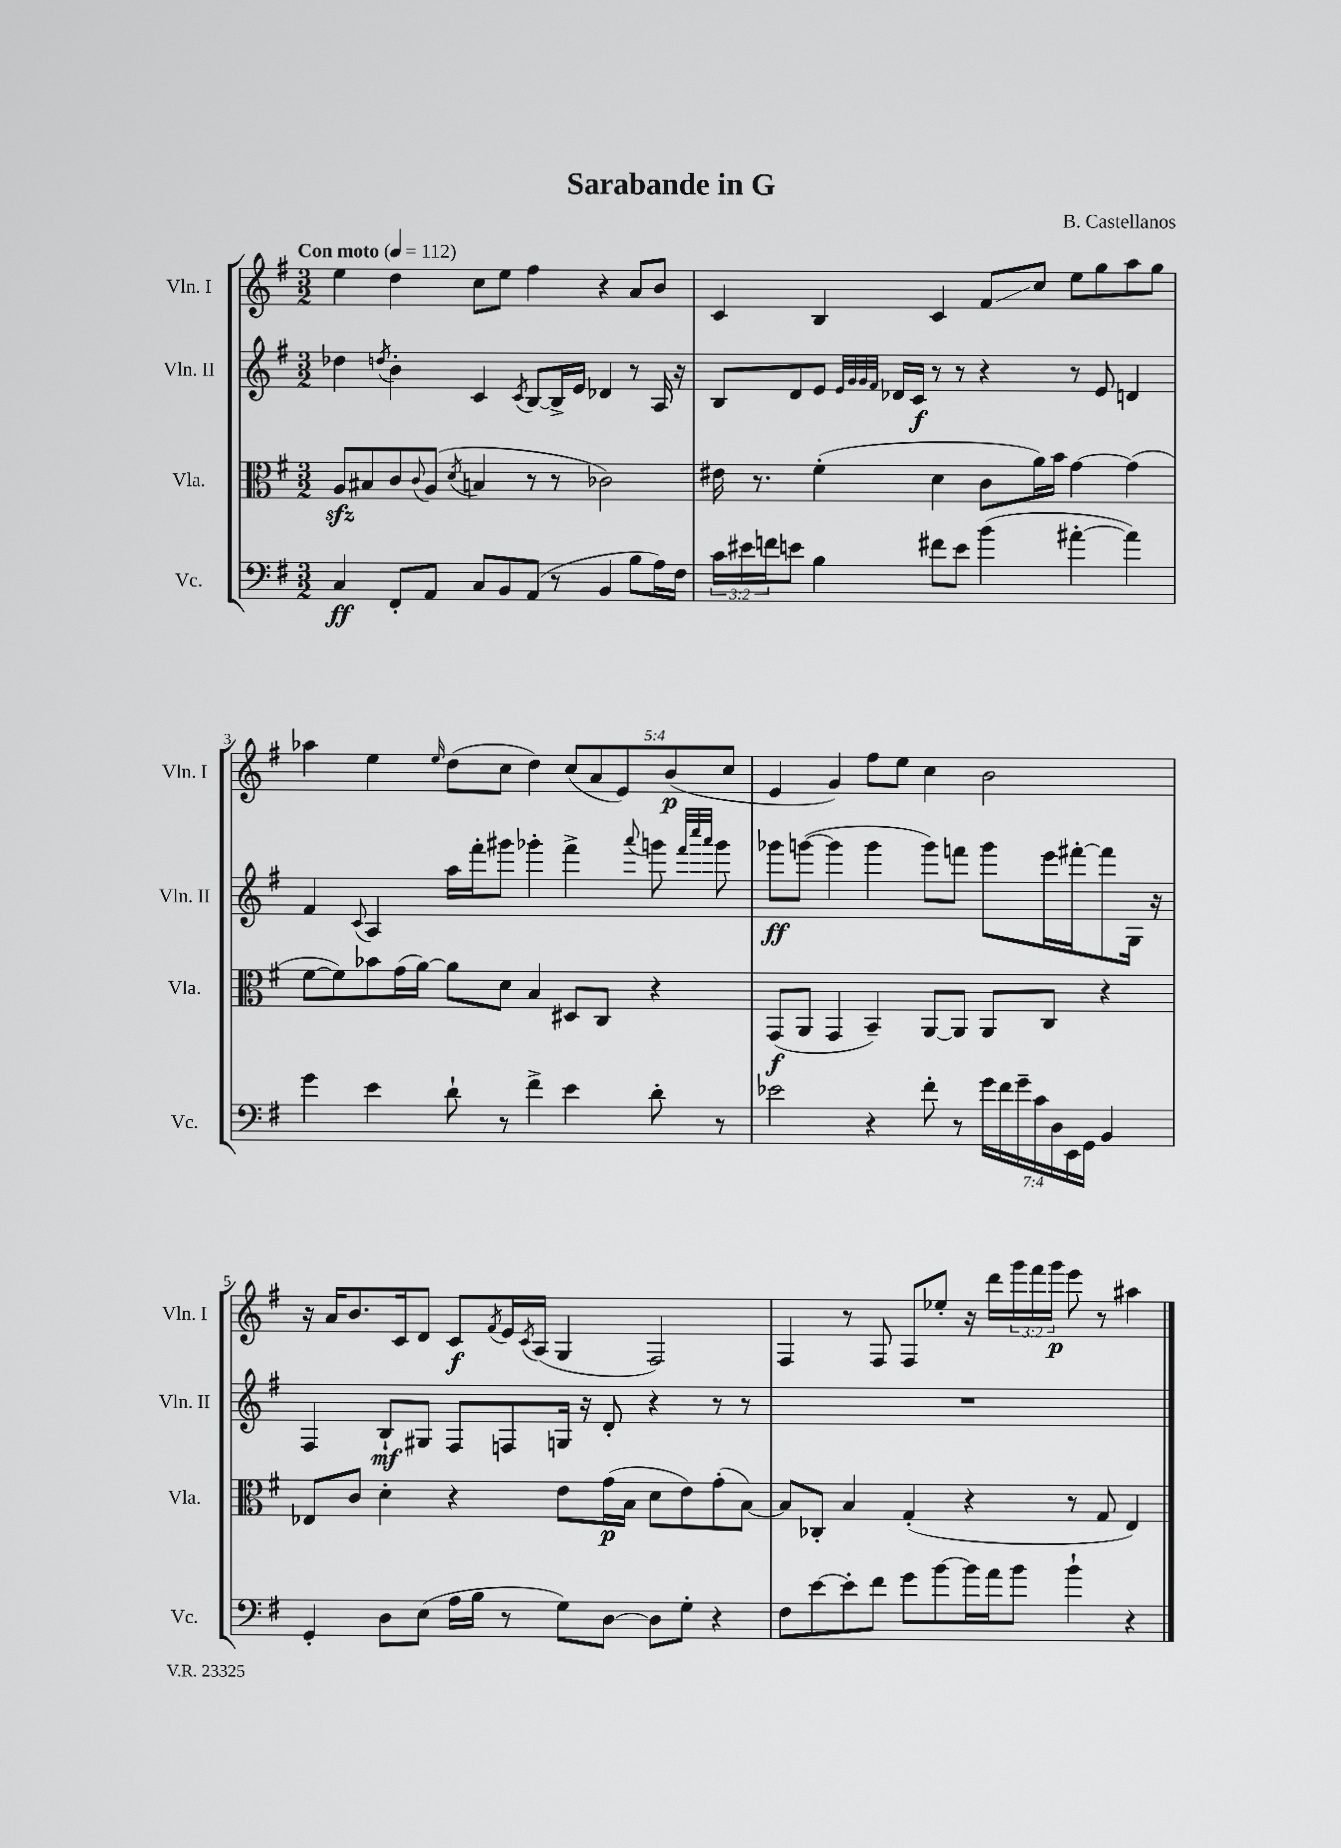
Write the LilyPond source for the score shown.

\header { title = "Sarabande in G" composer = "B. Castellanos" }
<<
\new StaffGroup <<
\new Staff = "s0" \with { instrumentName = "Vln. I" shortInstrumentName = "Vln. I" } {
    \clef treble \key g \major \numericTimeSignature \time 3/2 \override Staff.TupletNumber.text = #tuplet-number::calc-fraction-text \tempo "Con moto" 4 = 112
    e''4 d''4 c''8 e''8 fis''4 r4 a'8 b'8 |
    c'4 b4 c'4 fis'8\glissando c''8 e''8 g''8 a''8 g''8 |
    aes''4 e''4 \grace { e''16 } d''8( c''8 d''4) \tuplet 5/4 { c''8( a'8 e'8) b'8\p( c''8 } |
    e'4 g'4) fis''8 e''8 c''4 b'2 |
    r16 a'16 b'8. c'16 d'8 c'8\f \acciaccatura { fis'8 } e'16 \acciaccatura { c'8 } a16( g4 fis2) |
    fis4 r8 fis8 fis8 ees''8-. r16 d'''16 \tuplet 3/2 { g'''16 fis'''16 g'''16\p } e'''8 r8 ais''4 \bar "|." |
}
\new Staff = "s1" \with { instrumentName = "Vln. II" shortInstrumentName = "Vln. II" } {
    \clef treble \key g \major \numericTimeSignature \time 3/2
    des''4 \acciaccatura { d''8 } b'4-. c'4 \acciaccatura { c'8 } b8~ b16-> e'16 des'4 r8 a16 r16 |
    b8 d'8 e'8 \grace { e'32 g'32 g'32 fis'32 } des'16 c'16\f r8 r8 r4 r8 e'8 d'4 |
    fis'4 \appoggiatura { c'8 } a4 a''16 fis'''16-. gis'''8 ges'''4-. fis'''4-> \appoggiatura { a'''8 } g'''8 \grace { fis'''32 c''''32 a'''32 } g'''8 |
    ges'''8\ff g'''8~( g'''4 g'''4 g'''8) f'''8 g'''8 e'''16 fis'''16~-. fis'''8 g16 r16 |
    fis4 b8-!\mf gis8 fis8 f8 g16 r16 d'8-. r4 r8 r8 |
    R1. \bar "|." |
}
\new Staff = "s2" \with { instrumentName = "Vla." shortInstrumentName = "Vla." } {
    \clef alto \key g \major \numericTimeSignature \time 3/2
    a8\sfz bis8 c'8 \appoggiatura { c'8 } a8( \acciaccatura { d'8 } b4 r8 r8 ces'2) |
    eis'16 r8. fis'4-.( d'4 c'8 a'16) b'16 g'4~ g'4( |
    fis'8~ fis'8) bes'8 g'16( a'16~) a'8 d'8 b4 dis8 c8 r4 |
    g,8\f( a,8 g,4 b,4--) a,8~ a,8 a,8 c8 r4 |
    ees8 c'8 d'4-. r4 e'8 g'16\p( b16 d'8 e'8) g'8-.( b8~) |
    b8 ces8-. b4 g4-.( r4 r8 g8 e4) \bar "|." |
}
\new Staff = "s3" \with { instrumentName = "Vc." shortInstrumentName = "Vc." } {
    \clef bass \key g \major \numericTimeSignature \time 3/2 \override Staff.TupletNumber.text = #tuplet-number::calc-fraction-text
    c4\ff fis,8-. a,8 c8 b,8 a,8( r8 b,4 b8 a16) fis16 |
    \tuplet 3/2 { c'16 eis'16 f'16 } e'8 b4 fis'8 e'8 b'4( ais'4~-. ais'4) |
    g'4 e'4 d'8-! r8 fis'4-> e'4 d'8-. r8 |
    ees'2 r4 fis'8-. r8 \tuplet 7/4 { g'16 fis'16 g'16-- c'16 d16 e,16 g,16 } b,4 |
    g,4-. d8 e8( a16 b16 r8 g8) d8~ d8 g8-. r4 |
    fis8 e'8~ e'8-. fis'8 g'8 b'8~ b'16 a'16 b'8 b'4-! r4 \bar "|." |
}
>>
>>
